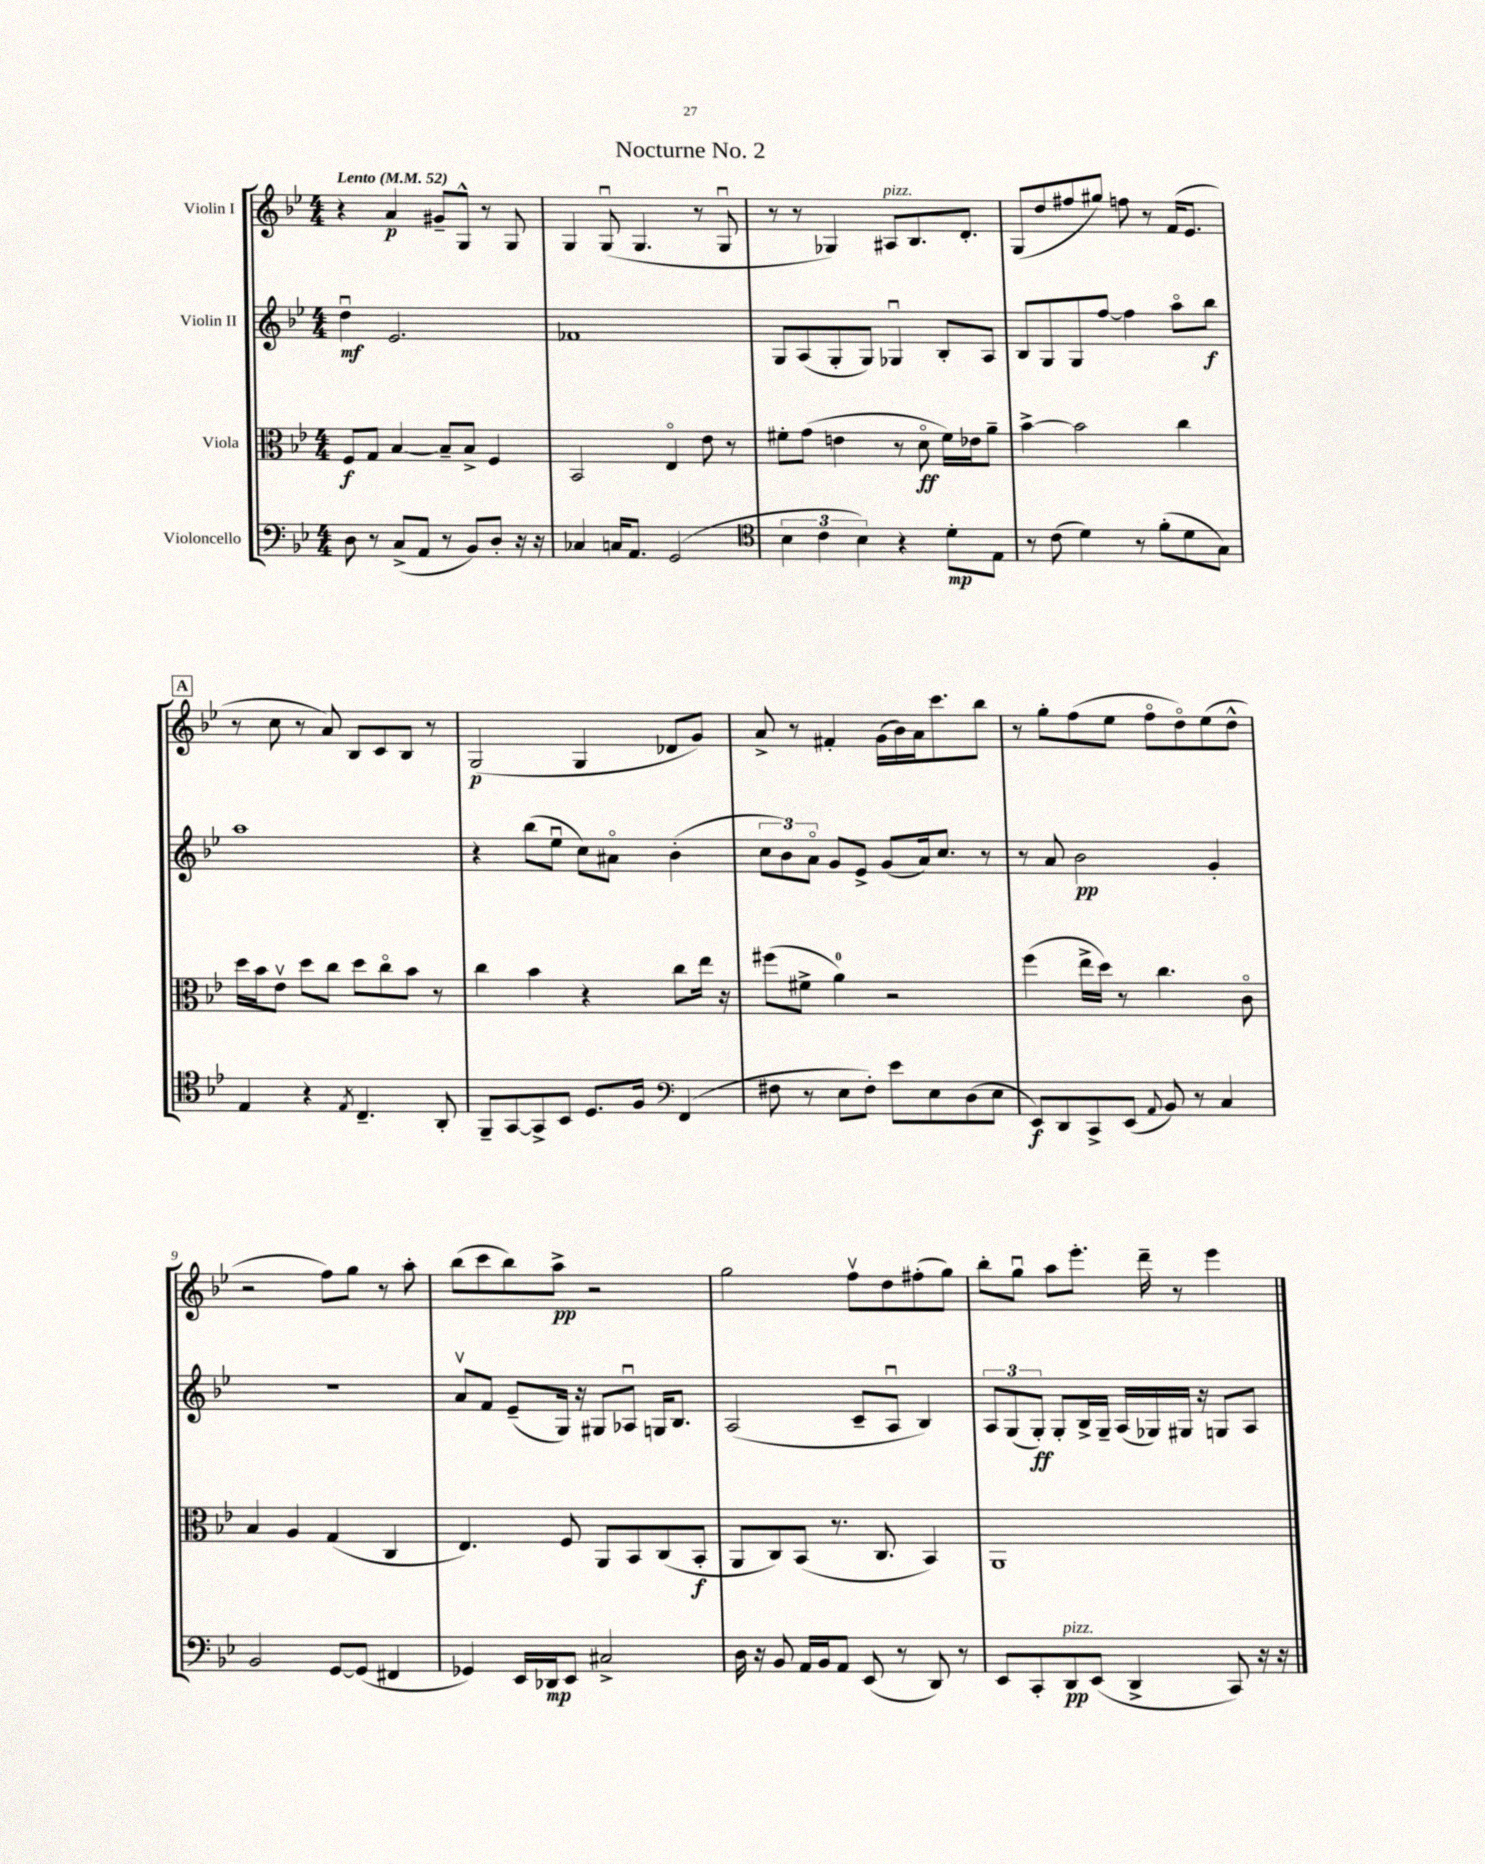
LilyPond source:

\header { title = "Nocturne No. 2" }
<<
\new StaffGroup <<
\new Staff = "s0" \with { instrumentName = "Violin I" } {
    \clef treble \key bes \major \numericTimeSignature \time 4/4 \tempo "Lento" 4 = 52
    r4 a'4\p gis'8-- g8-^ r8 g8 |
    g4 g8\downbow( g4. r8 g8\downbow |
    r8 r8 ges4) ais8^\markup { \italic "pizz." } bes8. d'8.-. |
    g8( d''8 fis''8 gis''8) f''8 r8 f'16( ees'8. |
    \mark \markup { \box "A" } r8 c''8 r8 a'8) bes8 c'8 bes8 r8 |
    g2\p( g4 des'8 g'8) |
    a'8-> r8 fis'4-. g'16( bes'16) a'16 c'''8. bes''8 |
    r8 g''8-. f''8( ees''8 f''8\flageolet d''8\flageolet) ees''8( d''8-^ |
    r2 f''8) g''8 r8 a''8-. |
    bes''8( c'''8 bes''8) a''8->\pp r2 |
    g''2 f''8\upbow d''8 fis''8-.( g''8) |
    bes''8-. g''8\downbow a''8 ees'''8.-. d'''16-- r8 ees'''4 \bar "|." |
}
\new Staff = "s1" \with { instrumentName = "Violin II" } {
    \clef treble \key bes \major \numericTimeSignature \time 4/4
    d''4\downbow\mf ees'2. |
    fes'1 |
    g8 a8( g8-. g8) ges4\downbow bes8-. a8 |
    bes8 g8 g8 f''8~ f''4 a''8\flageolet bes''8\f |
    \mark \markup { \box "A" } a''1 |
    r4 bes''8( ees''8\downbow c''8) ais'8\flageolet bes'4-.( |
    \tuplet 3/2 { c''8 bes'8) a'8\flageolet } g'8 ees'8-> g'8( a'16) c''8. r8 |
    r8 a'8 bes'2\pp g'4-. |
    r1 |
    a'8\upbow f'8 ees'8--( g16) r16 gis8 aes8\downbow g16 bes8. |
    a2( c'8-- a8\downbow bes4) |
    \tuplet 3/2 { a8 g8( g8-.\ff) } g8-. bes16-> g16-- a16( ges16) gis16 r16 g8 a8 \bar "|." |
}
\new Staff = "s2" \with { instrumentName = "Viola" } {
    \clef alto \key bes \major \numericTimeSignature \time 4/4
    f8\f g8 bes4~ bes8-- bes8-> f4 |
    bes,2 ees4\flageolet ees'8 r8 |
    fis'8-. g'8( e'4 r8 d'8\flageolet\ff fis'16) ees'16 a'8-- |
    bes'4~-> bes'2 c''4 |
    \mark \markup { \box "A" } d''16 bes'16 ees'8\upbow d''8 c''8 d''8 c''8\flageolet bes'8 r8 |
    c''4 bes'4 r4 c''8 ees''16 r16 |
    fis''8( fis'8-> a'4-0) r2 |
    f''4( ees''16-> d''16) r8 c''4. c'8\flageolet |
    bes4 a4 g4( c4 |
    ees4.) f8 a,8 bes,8 c8( bes,8-.\f |
    a,8 c8) bes,8( r8. c8. bes,4) |
    a,1 \bar "|." |
}
\new Staff = "s3" \with { instrumentName = "Violoncello" } {
    \clef bass \key bes \major \numericTimeSignature \time 4/4
    d8 r8 c8->( a,8 r8 bes,8) d8-. r16 r16 |
    ces4 c16 a,8. g,2( |
    \clef tenor \tuplet 3/2 { bes4 c'4 bes4) } r4 d'8-.\mp ees8 |
    r8 c'8( d'4) r8 f'8-.( d'8 g8) |
    \mark \markup { \box "A" } ees4 r4 \acciaccatura { ees8 } c4.-- a,8-. |
    f,8-- g,8~ g,8-> bes,8 d8. f16 \clef bass f,4( |
    fis8 r8 ees8 fis8-.) ees'8 ees8 d8( ees8 |
    ees,8\f) d,8 c,8-> ees,8( \appoggiatura { a,8 } bes,8) r8 c4 |
    bes,2 g,8~ g,8( fis,4 |
    ges,4) ees,16 des,16\mp ees,8 cis2-> |
    d16 r16 bes,8 a,16 bes,16 a,8 ees,8( r8 d,8) r8 |
    ees,8 c,8-. d,8\pp^\markup { \italic "pizz." } ees,8( d,4-> c,8) r16 r16 \bar "|." |
}
>>
>>
